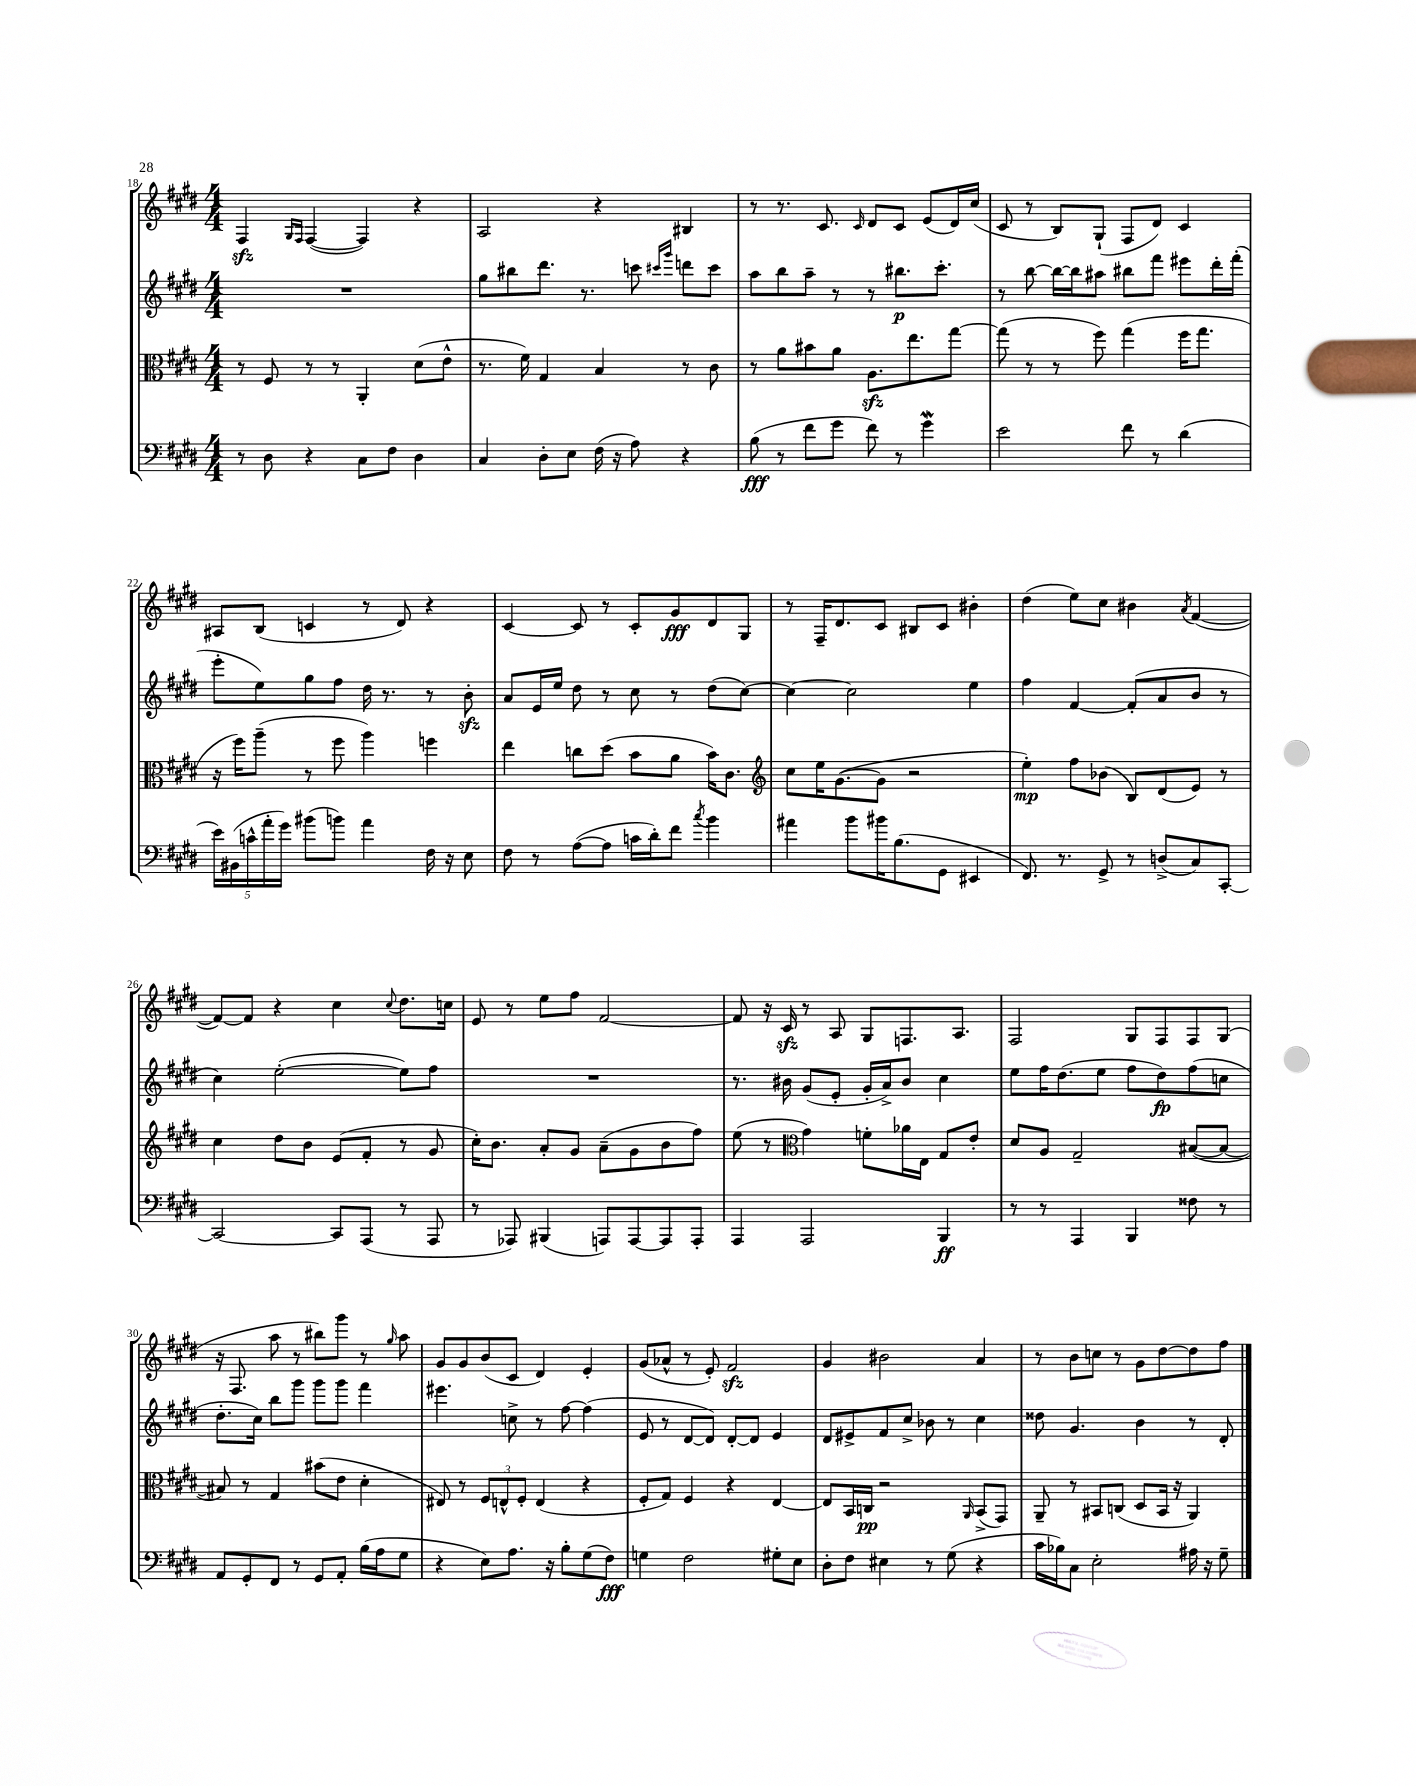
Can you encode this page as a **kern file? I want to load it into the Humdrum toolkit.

**kern	**kern	**kern	**kern
*staff4	*staff3	*staff2	*staff1
*clefF4	*clefC3	*clefG2	*clefG2
*k[f#c#g#d#]	*k[f#c#g#d#]	*k[f#c#g#d#]	*k[f#c#g#d#]
*M4/4	*M4/4	*M4/4	*M4/4
8r	8r	1r	4F#
8D#	8F#	.	.
.	.	.	16qqG#
.	.	.	16qqF#
4r	8r	.	([4F#
.	8r	.	.
8C#	4AA'	.	4F#])
8F#	.	.	.
4D#	(8d#	.	4r
.	8e^^	.	.
=	=	=	=
4C#	8.r	8gg#	2A
.	.	8bb#	.
.	16f#)	.	.
8D#'	4G#	8.ddd#	.
8E	.	.	.
.	.	8.r	.
(16F#	4B	.	4r
16r	.	.	.
8A)	.	8ccc	.
.	.	16qqccc#	.
.	.	16qqggg#	.
4r	8r	8ddd	4B#
.	8c#	8ccc#	.
=	=	=	=
(8B	8r	8aa	8r
8r	8a	8bb	8.r
8f#	8b#	8aa~	.
.	.	.	8.c#
8g#	8a	8r	.
.	.	.	16qqc#
8f#)	8.A	8r	8d#
8r	.	8.bb#	8c#
.	8.ee	.	.
4g#	.	.	(8e
.	.	8.ccc#'	.
.	[8gg#	.	16d#)
.	.	.	(16cc#
=	=	=	=
2e	(8gg#]	8r	8c#
.	8r	[8bb	8r
.	8r	16bb_	8B)
.	.	16bb]	.
.	8ff#)	8aa#	(8G#`
8f#	(4gg#	8bb#	8F#
8r	.	8fff#	8d#)
(4d#	16ff#	8eee#	4c#
.	8.gg#	.	.
.	.	16ddd#'	.
.	.	(16fff#'	.
=	=	=	=
20e)	16r	8eee'	8A#
(20BB#	.	.	.
.	16ff#)	.	.
20c^^	.	.	.
.	(8aa~	8ee)	(8B
20a'	.	.	.
20g#)	.	.	.
(8b#	8r	8gg#	4c
8b)	8ff#	8ff#	.
4a	4aa)	16dd#	8r
.	.	8.r	.
.	.	.	8d#)
16F#	4ff	8r	4r
16r	.	.	.
8E	.	8b'	.
=	=	=	=
8F#	4ee	8a	[4c#
8r	.	16e	.
.	.	16ee	.
([8A	8cc	8dd#	8c#]
8A]	(8dd#	8r	8r
16c	8b	8cc#	8c#'
16d#')	.	.	.
8f#	8a	8r	8g#
8qcc#	.	.	.
4b	16b)	(8dd#	8d#
.	8.c#	.	.
.	.	[8cc#)	8G#
=	=	=	=
*	*clefG2	*	*
4a#	8cc#	4cc#_	8r
.	16ee	.	16F#~
.	([8.g#	.	8.d#
8b	.	2cc#]	.
16b#	8g#]	.	8c#
(8.B	.	.	.
.	2r	.	8B#
8GG#	.	.	8c#
4EE#	.	4ee	4b#'
=	=	=	=
8.FF#)	4ee')	4ff#	(4dd#
8.r	.	.	.
.	8ff#	[4f#	8ee)
8GG#^	(8b-	.	8cc#
8r	8B)	(8f#']	4b#
(8D^	(8d#	8a	.
.	.	.	8qa
8C#)	8e)	8b	([4f#
[8CC#'	8r	8r	.
=	=	=	=
2CC#_	4cc#	4cc#)	8f#_)
.	.	.	8f#]
.	8dd#	([2ee'	4r
.	8b	.	.
8CC#]	(8e	.	4cc#
(8AAA	8f#'	.	.
.	.	.	8qqcc#
8r	8r	8ee])	8.dd#
8AAA	8g#	8ff#	.
.	.	.	16cc
=	=	=	=
8r	16cc#')	1r	8e
.	8.b	.	.
8AAA-)	.	.	8r
(4BBB#	8a'	.	8ee
.	8g#	.	8ff#
8AAA)	(8a~	.	[2f#
[8AAA	8g#	.	.
8AAA]	8b	.	.
8AAA'	8ff#)	.	.
=	=	=	=
4AAA	(8ee	8.r	8f#]
.	8r	.	16r
.	.	16b#	16c#
*	*clefC3	*	*
2AAA	4g#)	(8g#	8r
.	.	8e'	8A
.	8f'	16g#'	8G#
.	.	16a^)	.
.	16a-	8b#	8.F
.	16E	.	.
4BBB	8G#	4cc#	.
.	.	.	8.A
.	8e'	.	.
=	=	=	=
8r	8d#	8ee	2F#
8r	8A	16ff#	.
.	.	(8.dd#	.
4AAA	2G#~	.	.
.	.	8ee	.
4BBB	.	8ff#	8G#
.	.	8dd#)	8F#
8F##	([8B#	(8ff#	8F#
8r	8B#_	8cc	(8G#
=	=	=	=
8AA	8B#])	8.dd#'	16r
.	.	.	8.F#
8GG#'	8r	.	.
.	.	16cc#)	.
8FF#	4G#	8bb	8aa
8r	.	8ggg#	8r
8GG#	(8b#	8ggg#	8bb#)
8AA'	8e	8ggg#	8ggg#
(16B	4d#'	4fff#	8r
16A	.	.	.
.	.	.	16qqgg#
8G#	.	.	8aa
=	=	=	=
4r	8E#)	4.eee#	8g#
.	8r	.	8g#
8E)	12F#	.	(8b
.	12E^^	.	.
8.A	.	8cc^	8c#
.	12F#'	.	.
.	(4E	8r	4d#)
16r	.	.	.
8B'	.	[8ff#	.
(8G#	4r	(4ff#]	4e'
8F#)	.	.	.
=	=	=	=
4G	8F#'	8e	(8g#
.	8G#)	8r	8a-^^
2F#	4F#	[8d#	8r
.	.	8d#])	8e')
.	4r	[8d#'	2f#
.	.	8d#]	.
8G#'	[4E	4e	.
8E	.	.	.
=	=	=	=
8D#'	8E]	8d#	4g#
8F#	16BB	8e#^	.
.	16C	.	.
4E#	2r	8f#	2b#
.	.	8cc#^	.
8r	.	8b-	.
(8G#	.	8r	.
.	16qqAA	.	.
4r	(8BB^	4cc#	4a
.	8GG#)	.	.
=	=	=	=
16c#	8AA~	8dd##	8r
16B-)	.	.	.
8C#	8r	4.g#	8b
2E'	8BB#	.	8cc
.	(8C	.	8r
.	8D#	4b	8g#
.	16BB#	.	[8dd#
.	16r	.	.
16A#	4AA)	8r	8dd#]
16r	.	.	.
8G#~	.	8d#'	8ff#
==	==	==	==
*-	*-	*-	*-
